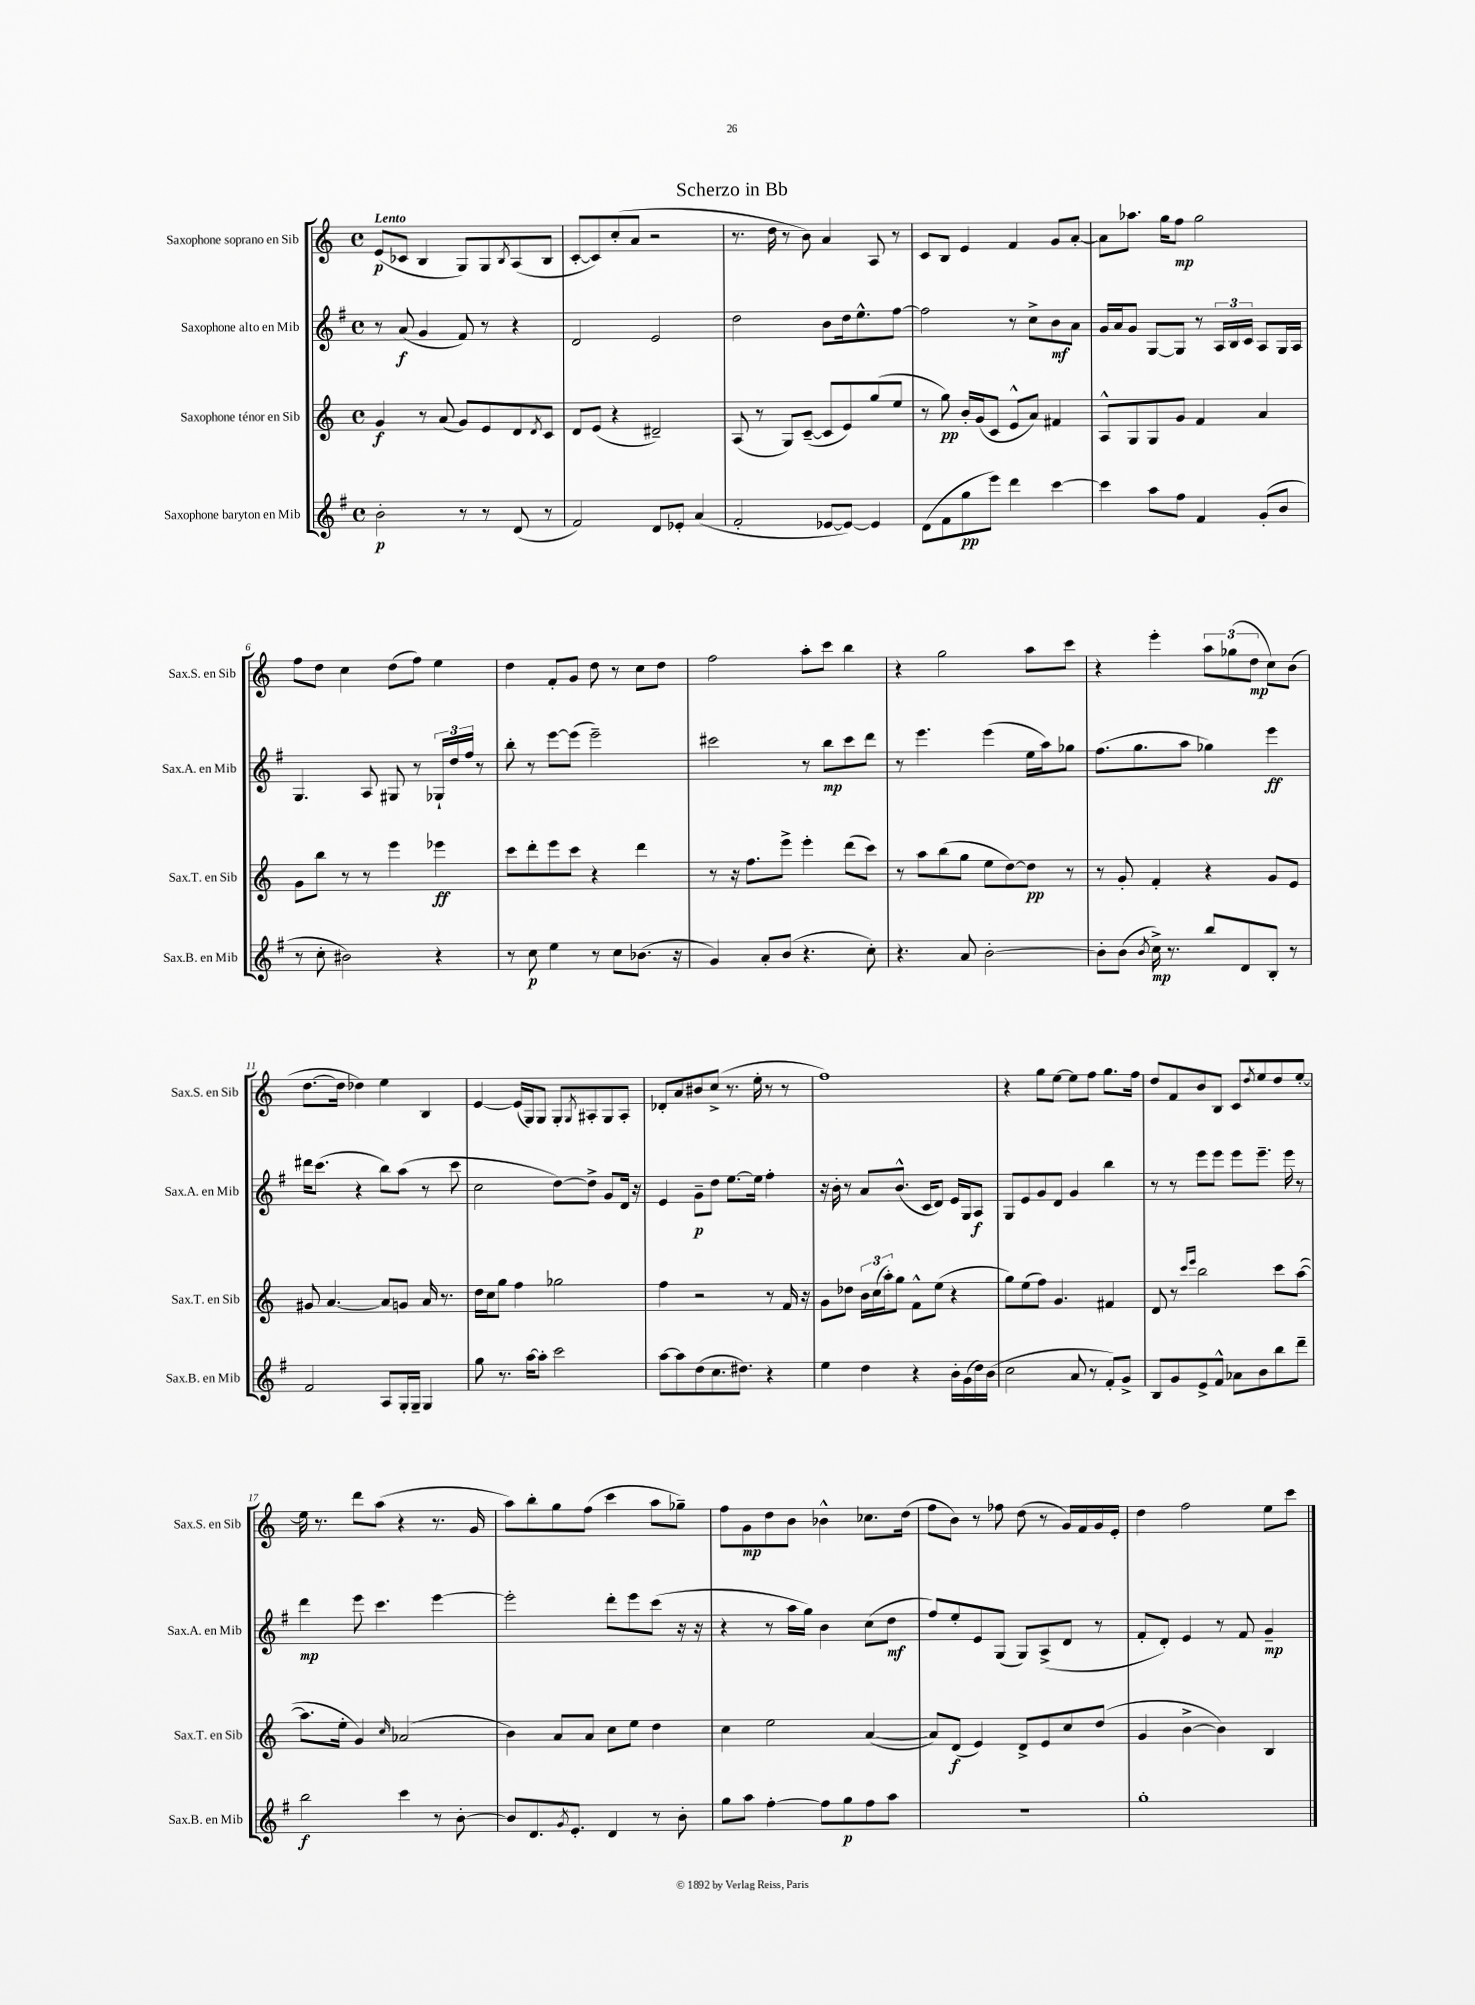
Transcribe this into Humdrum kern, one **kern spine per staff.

**kern	**dynam	**kern	**dynam	**kern	**dynam	**kern	**dynam
*part4	*part4	*part3	*part3	*part2	*part2	*part1	*part1
*staff4	*staff4	*staff3	*staff3	*staff2	*staff2	*staff1	*staff1
*I"Saxophone baryton en Mib	*	*I"Saxophone ténor en Sib	*	*I"Saxophone alto en Mib	*	*I"Saxophone soprano en Sib	*
*I'Sax.B. en Mib	*	*I'Sax.T. en Sib	*	*I'Sax.A. en Mib	*	*I'Sax.S. en Sib	*
*clefG2	*	*clefG2	*	*clefG2	*	*clefG2	*
*k[f#]	*	*k[]	*	*k[f#]	*	*k[]	*
*M4/4	*	*M4/4	*	*M4/4	*	*M4/4	*
*met(c)	*	*met(c)	*	*met(c)	*	*met(c)	*
=1	=1	=1	=1	=1	=1	=1	=1
!	!	!	!	!	!	!LO:TX:a:B:t=Lento	!
2b'\	p	4g/	f	8r	.	(8e/L	p
.	.	.	.	(8a/	f	8c-X/J	.
.	.	8r	.	4g/	.	4B/	.
.	.	(8a/	.	.	.	.	.
8r	.	8g/L)	.	8f#/)	.	8G/L)	.
8r	.	8e/	.	8r	.	8G/	.
.	.	.	.	.	.	8qB/	.
(8d/	.	8d/	.	4r	.	(8A/	.
.	.	8qd/	.	.	.	.	.
8r	.	8c/J	.	.	.	8B/J	.
=2	=2	=2	=2	=2	=2	=2	=2
2f#/)	.	8d/L	.	2d/	.	[8c'/L	.
.	.	(8e/J	.	.	.	8c/])	.
.	.	4r	.	.	.	(8cc'/	.
.	.	.	.	.	.	8a/J	.
8d/L	.	2d#X~/)	.	2e/	.	2r	.
8e-X'/J	.	.	.	.	.	.	.
(4a/	.	.	.	.	.	.	.
=3	=3	=3	=3	=3	=3	=3	=3
2f#'/	.	(8A/	.	2dd\	.	8.r	.
.	.	8r	.	.	.	.	.
.	.	.	.	.	.	16dd\	.
.	.	8G/L)	.	.	.	8r	.
.	.	([8c~/J	.	.	.	8b\)	.
[8e-X/L	.	8c/L]	.	8b\L	.	4a/	.
8e-/J_)	.	8e/)	.	16dd\k	.	.	.
.	.	.	.	8.ee^^\	.	.	.
4e-/]	.	(8gg/	.	.	.	8A/	.
.	.	8ee/J	.	[8ff#\J	.	8r	.
=4	=4	=4	=4	=4	=4	=4	=4
(8d\L	.	8r	.	2ff#\]	.	8c/L	.
8f#\	.	8gg\)	pp	.	.	8B/J	.
8gg\	pp	16b'/LL	.	.	.	4e/	.
.	.	(16g/J	.	.	.	.	.
8eee\J)	.	8c/J	.	.	.	.	.
4ddd\	.	8e^^/L	.	8r	.	4f/	.
.	.	8a/J)	.	8cc^\L	.	.	.
[4ccc\	.	4f#X/	.	8b\	mf	8g/L	.
.	.	.	.	8a\J	.	[8a'/J	.
=5	=5	=5	=5	=5	=5	=5	=5
4ccc\]	.	8A^^/L	.	16g/LL	.	8a\L]	.
.	.	.	.	16a/J	.	.	.
.	.	8G/	.	8g/J	.	8.aa-X\J	.
8aa\L	.	8G/	.	[8G/L	.	.	.
.	.	.	.	.	.	16gg\KL	.
8ff#\J	.	8g/J	.	8G/J]	.	8ff\J	mp
4f#/	.	4f/	.	8r	.	2gg\	.
.	.	.	.	24A/LL	.	.	.
.	.	.	.	24B/	.	.	.
.	.	.	.	24c/JJ	.	.	.
(8g'/L	.	4a/	.	8A/L	.	.	.
8b/J	.	.	.	16G/L	.	.	.
.	.	.	.	16A/JJ	.	.	.
!!LO:LB:g=z
=6	=6	=6	=6	=6	=6	=6	=6
8r	.	8g\L	.	4.G/	.	8ff\L	.
8cc'\	.	8bb\J	.	.	.	8dd\J	.
2b#X\)	.	8r	.	.	.	4cc\	.
.	.	8r	.	8A/	.	.	.
.	.	4eee\	.	8G#X/	.	(8dd\L	.
.	.	.	.	8r	.	8ff\J)	.
4r	.	4eee-X\	ff	24G-X`/LL	.	4ee\	.
.	.	.	.	24dd/	.	.	.
.	.	.	.	24ff#/JJ	.	.	.
.	.	.	.	8r	.	.	.
=7	=7	=7	=7	=7	=7	=7	=7
8r	.	8ccc\L	.	8bb'\	.	4dd\	.
8cc\	p	8ddd'\	.	8r	.	.	.
4ee\	.	8eee\	.	[8eee\L	.	8f'/L	.
.	.	8ccc\J	.	(8eee\J]	.	8g/J	.
8r	.	4r	.	2eee~\)	.	8dd\	.
8cc\L	.	.	.	.	.	8r	.
(8.b-X\J	.	4ddd\	.	.	.	8cc\L	.
.	.	.	.	.	.	8dd\J	.
16r	.	.	.	.	.	.	.
=8	=8	=8	=8	=8	=8	=8	=8
4g/)	.	8r	.	2ccc#X\	.	2ff\	.
.	.	16r	.	.	.	.	.
.	.	8.ff\L	.	.	.	.	.
8a'/L	.	.	.	.	.	.	.
(8b/J	.	8eee^\J	.	.	.	.	.
4.r	.	4eee'\	.	8r	.	8aa'\L	.
.	.	.	.	8bb\L	mp	8ccc\J	.
.	.	(8ddd\L	.	8ccc#\	.	4bb\	.
8cc'\)	.	8ccc\J)	.	8ddd\J	.	.	.
=9	=9	=9	=9	=9	=9	=9	=9
4.r	.	8r	.	8r	.	4r	.
.	.	8aa\L	.	4.eee\	.	.	.
.	.	(8bb\	.	.	.	2gg\	.
8a/	.	8gg\J	.	.	.	.	.
[2b'\	.	8ee\L	.	(4eee\	.	.	.
.	.	[8dd\)	.	.	.	.	.
.	.	8dd\J]	pp	16ee\LL	.	8aa\L	.
.	.	.	.	16aa\J)	.	.	.
.	.	8r	.	8gg-X\J	.	8ccc\J	.
=10	=10	=10	=10	=10	=10	=10	=10
8b'\L]	.	8r	.	(8.ff#\L	.	4r	.
(8b\J	.	8g'/	.	.	.	.	.
.	.	.	.	8.gg\	.	.	.
8qb/	.	.	.	.	.	.	.
16cc^\)	mp	4f'/	.	.	.	4eee'\	.
8.r	.	.	.	.	.	.	.
.	.	.	.	8aa\J	.	.	.
8bb/L	.	4r	.	4gg-X\)	.	12aa\L	.
.	.	.	.	.	.	(12gg-X\	.
8d/	.	.	.	.	.	.	.
.	.	.	.	.	.	12dd\J	mp
8B'/J	.	8g/L	.	4eee\	ff	8cc\L)	.
8r	.	8e/J	.	.	.	(8b\J	.
!!LO:LB:g=z
=11	=11	=11	=11	=11	=11	=11	=11
2f#/	.	8g#X/	.	16ddd#X\KL	.	[8.dd\L	.
.	.	.	.	(8.ccc\J	.	.	.
.	.	[4.a/	.	.	.	.	.
.	.	.	.	.	.	16dd\Jk]	.
.	.	.	.	4r	.	4dd-X\)	.
8A/L	.	8a/L]	.	8bb\L)	.	4ee\	.
16G'/L	.	8gn/J	.	(8aa\J	.	.	.
16G~/JJ	.	.	.	.	.	.	.
4G/	.	16a/	.	8r	.	4B/	.
.	.	8.r	.	.	.	.	.
.	.	.	.	8ccc\	.	.	.
=12	=12	=12	=12	=12	=12	=12	=12
8gg\	.	16dd\LL	.	2cc\	.	[4e/	.
.	.	16cc\J	.	.	.	.	.
8.r	.	8gg\J	.	.	.	.	.
.	.	4ff\	.	.	.	(16e/LL]	.
[16aa\KL	.	.	.	.	.	16G/J)	.
8aa'\J]	.	.	.	.	.	8G/J	.
2ccc\	.	2gg-X\	.	[8dd\L)	.	8G'/L	.
.	.	.	.	.	.	8qG/	.
.	.	.	.	8dd^\J]	.	8A#X'/	.
.	.	.	.	8g/L	.	8G/	.
.	.	.	.	16d/Jk	.	8A#'/J	.
.	.	.	.	16r	.	.	.
=13	=13	=13	=13	=13	=13	=13	=13
[8aa\L	.	4ff\	.	4e/	.	8d-X'/L	.
8aa\]	.	.	.	.	.	8a/	.
(8dd\	.	2r	.	8g~\L	p	8b#X/	.
8.cc\	.	.	.	8dd\J	.	(8cc^/J	.
.	.	.	.	[8.ee\L	.	8.r	.
8.dd#X\J)	.	.	.	.	.	.	.
.	.	.	.	16ee\Jk]	.	16ee'\	.
4r	.	8r	.	4ff#'\	.	8r	.
.	.	16f/	.	.	.	8r	.
.	.	16r	.	.	.	.	.
=14	=14	=14	=14	=14	=14	=14	=14
4ee\	.	8g\L	.	16r	.	1ff)	.
.	.	.	.	16b'\	.	.	.
.	.	8dd-X\J	.	8r	.	.	.
4dd\	.	24b\LL	.	8a/L	.	.	.
.	.	(24cc\	.	.	.	.	.
.	.	24aa'\J)	.	.	.	.	.
.	.	8gg\J	.	(8.b^^/J	.	.	.
4r	.	8f^^\L	.	.	.	.	.
.	.	.	.	16c/KL	.	.	.
.	.	(8ee\J	.	8d/J)	.	.	.
16b'\LL	.	4r	.	16e/LL	.	.	.
(16g\	.	.	.	16G/J	.	.	.
16dd\)	.	.	.	8A/J	f	.	.
(16b\JJ	.	.	.	.	.	.	.
=15	=15	=15	=15	=15	=15	=15	=15
2cc\	.	8gg\L)	.	8G/L	.	4r	.
.	.	(8ee\	.	8e/	.	.	.
.	.	8ff\J)	.	8g/	.	8gg\L	.
.	.	4.g/	.	8d/J	.	[8ee\J	.
8a/	.	.	.	4g/	.	8ee\L]	.
8r	.	.	.	.	.	8ff\J	.
8f#'/L)	.	4f#X/	.	4bb\	.	8.gg\L	.
8g^/J	.	.	.	.	.	.	.
.	.	.	.	.	.	16ff\Jk	.
=16	=16	=16	=16	=16	=16	=16	=16
8B/L	.	8d/	.	8r	.	8dd/L	.
8g/	.	8r	.	8r	.	8f/	.
.	.	16qqccc/LL	.	.	.	.	.
.	.	16qqeee/JJ	.	.	.	.	.
8e^/	.	2bb\	.	8eee\L	.	8b/	.
8f#^^/J	.	.	.	8eee\J	.	8B/J	.
8a-X\L	.	.	.	8eee\L	.	8c/L	.
.	.	.	.	.	.	8qdd/	.
8b\	.	.	.	8.eee~\J	.	8ee/	.
8bb\	.	8ccc\L	.	.	.	8dd/	.
.	.	.	.	16eee\	.	.	.
8ddd~\J	.	([8aa\J	.	8r	.	[8ee'/J	.
!!LO:LB:g=z
=17	=17	=17	=17	=17	=17	=17	=17
2bb\	f	8.aa\L]	.	4ddd\	mp	16ee\]	.
.	.	.	.	.	.	8.r	.
.	.	16ee'\Jk	.	.	.	.	.
.	.	4g/)	.	8eee\	.	8ddd\L	.
.	.	.	.	4.ccc\	.	(8aa\J	.
.	.	16qqcc/	.	.	.	.	.
4ccc\	.	(2a-X/	.	.	.	4r	.
8r	.	.	.	[4eee\	.	8.r	.
[8b'\	.	.	.	.	.	.	.
.	.	.	.	.	.	16g/	.
=18	=18	=18	=18	=18	=18	=18	=18
8b/L]	.	4b\)	.	2eee'\]	.	8aa\L)	.
8.d/	.	.	.	.	.	8bb'\	.
.	.	8a/L	.	.	.	8gg\	.
8qg/	.	.	.	.	.	.	.
8.e'/J	.	.	.	.	.	.	.
.	.	8a/J	.	.	.	(8ff\J	.
4d/	.	8cc\L	.	8ddd'\L	.	4ccc\	.
.	.	8ee\J	.	8eee\	.	.	.
8r	.	4dd\	.	(8ccc\J	.	8aa\L	.
8b'\	.	.	.	16r	.	8gg-X~\J)	.
.	.	.	.	16r	.	.	.
=19	=19	=19	=19	=19	=19	=19	=19
8gg\L	.	4cc\	.	4r	.	8ff\L	.
8aa\J	.	.	.	.	.	8g\	mp
[4ff#'\	.	2ee\	.	8r	.	8dd\	.
.	.	.	.	16aa\LL	.	8b\J	.
.	.	.	.	16gg\JJ)	.	.	.
8ff#\L]	.	.	.	4b\	.	4b-X^^\	.
8gg\	p	.	.	.	.	.	.
8ff#\	.	([4a/	.	(8cc\L	.	8.cc-X\L	.
8aa\J	.	.	.	8dd\J	mf	.	.
.	.	.	.	.	.	(16dd\Jk	.
=20	=20	=20	=20	=20	=20	=20	=20
1r	.	8a/L])	.	8ff#/L)	.	8ff\L	.
.	.	(8d/J	f	8ee'/	.	8b\J)	.
.	.	4e/)	.	8e/	.	8r	.
.	.	.	.	(8G/J	.	8ff-X\	.
.	.	8d^/L	.	8G/L)	.	(8dd\	.
.	.	8e/	.	(8A^/	.	8r	.
.	.	8cc/	.	8d/J	.	16g/LL)	.
.	.	.	.	.	.	16f/	.
.	.	(8dd/J	.	8r	.	16g/	.
.	.	.	.	.	.	16e'/JJ	.
=21	=21	=21	=21	=21	=21	=21	=21
1gg'	.	4g/	.	8f#'/L	.	4dd\	.
.	.	.	.	8d'/J)	.	.	.
.	.	[4b^\	.	4e/	.	2ff\	.
.	.	4b\])	.	8r	.	.	.
.	.	.	.	8f#/	.	.	.
.	.	4B/	.	4g~/	mp	8ee\L	.
.	.	.	.	.	.	8ccc\J	.
==	==	==	==	==	==	==	==
*-	*-	*-	*-	*-	*-	*-	*-
